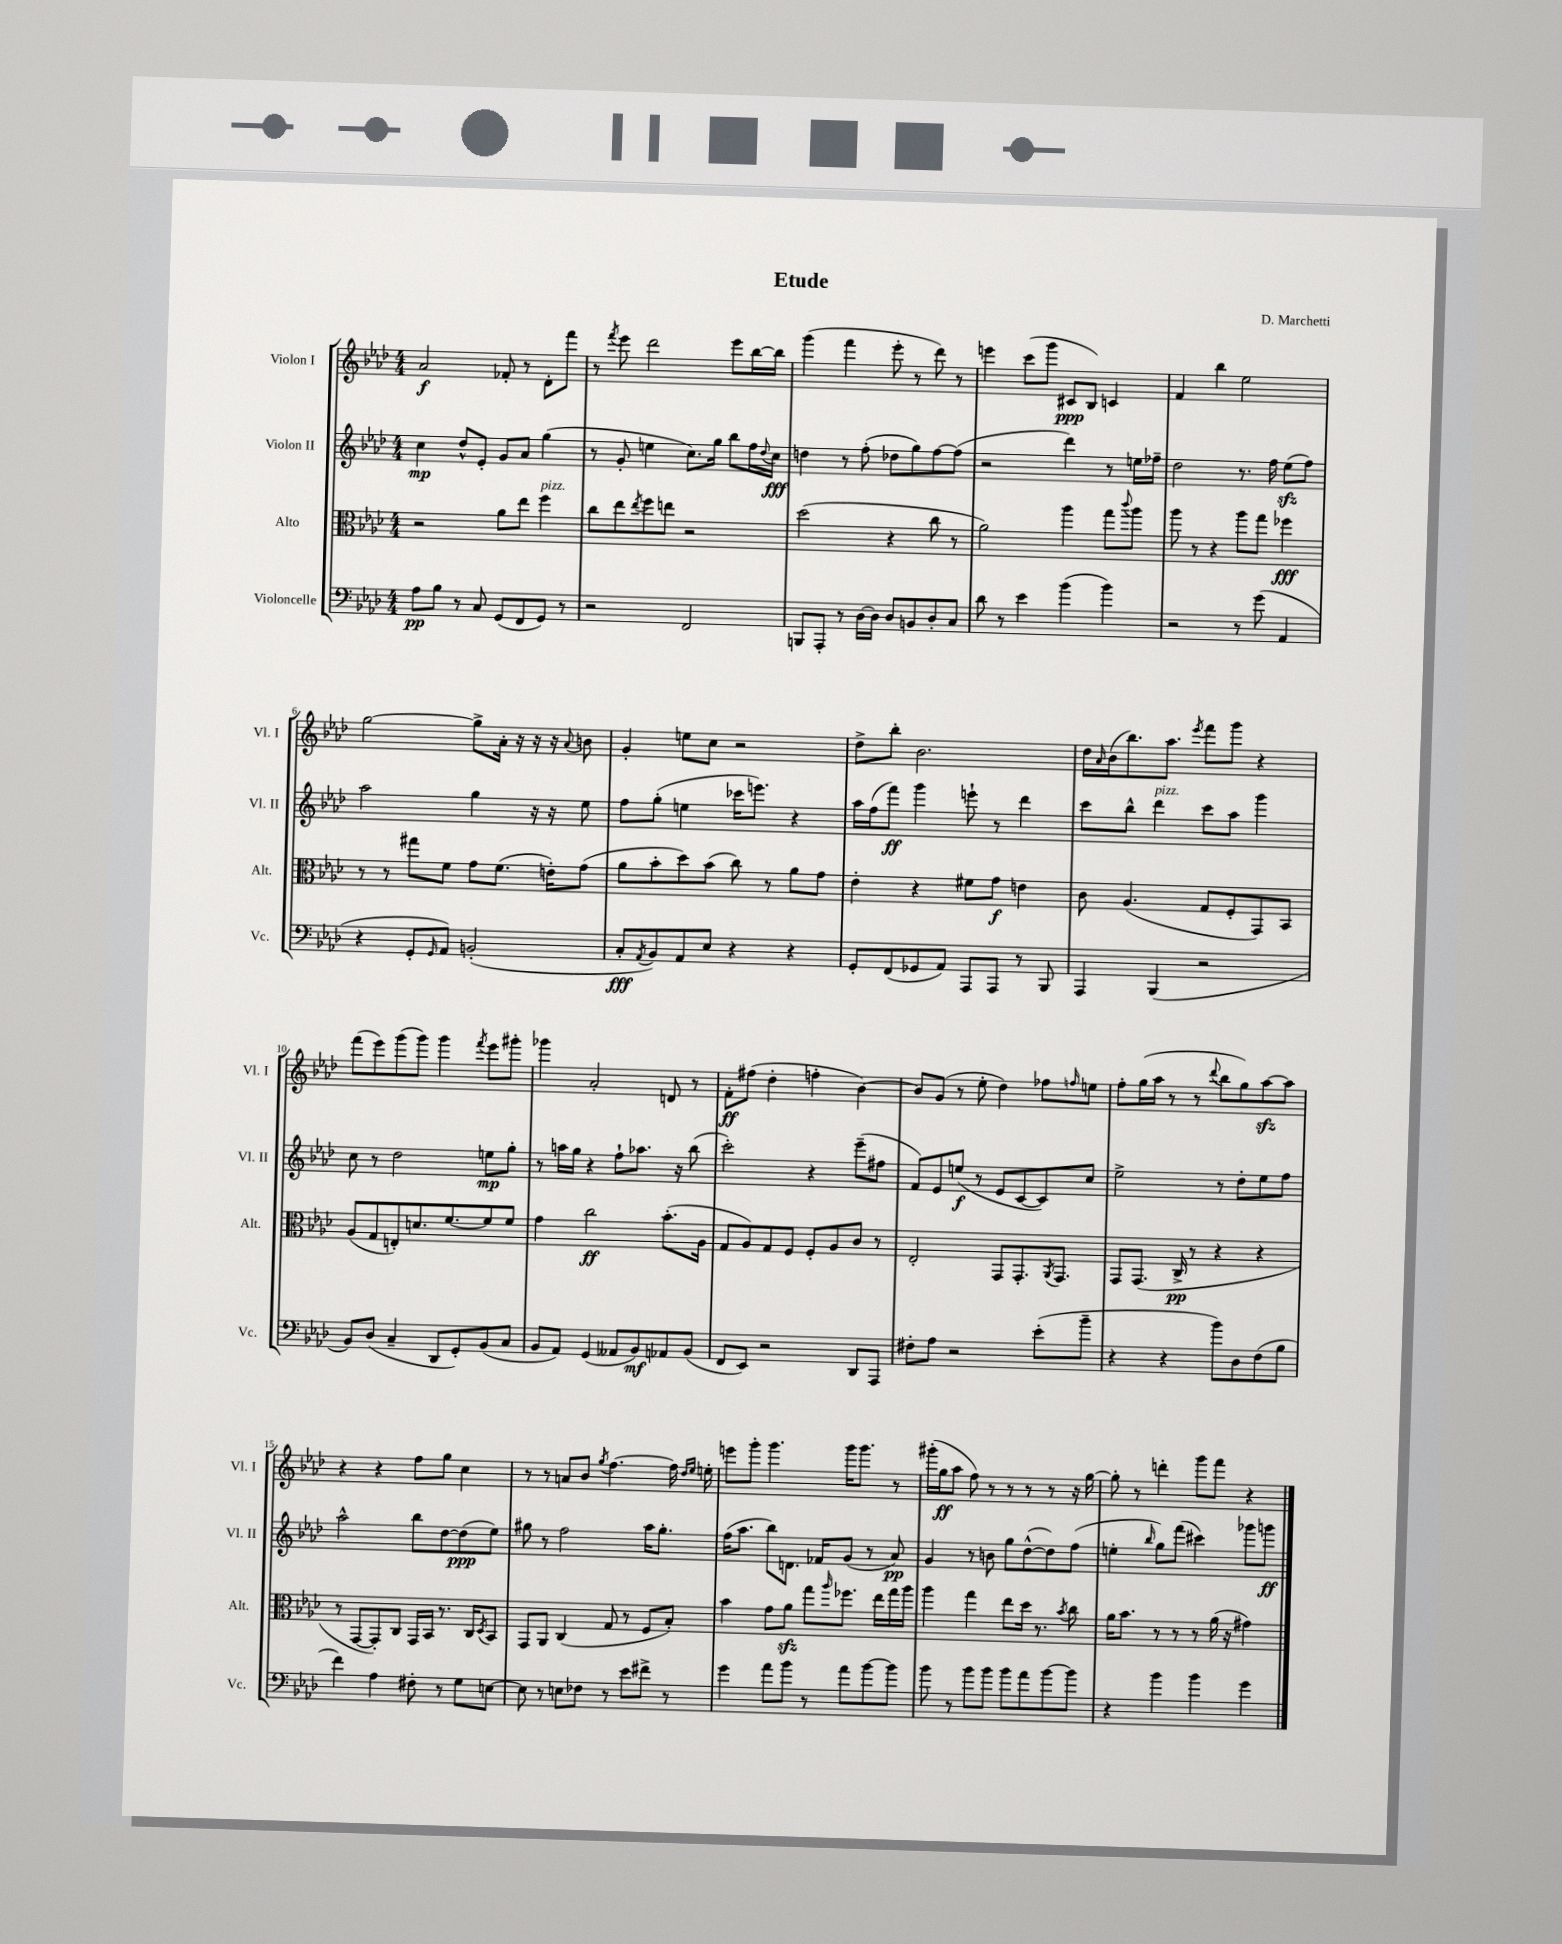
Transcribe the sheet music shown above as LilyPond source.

\header { title = "Etude" composer = "D. Marchetti" }
<<
\new StaffGroup <<
\new Staff = "s0" \with { instrumentName = "Violon I" shortInstrumentName = "Vl. I" } {
    \clef treble \key aes \major \numericTimeSignature \time 4/4
    aes'2\f fes'8-. r8 des'8-. f'''8 |
    r8 \acciaccatura { f'''8 } ees'''8 des'''2 ees'''8 bes''16~ bes''16 |
    g'''4( f'''4 ees'''8-. r8 des'''8) r8 |
    e'''4 c'''8( g'''8 cis'8\ppp bes8) c'4 |
    f'4 bes''4 ees''2 |
    g''2~ g''8-> aes'16-. r16 r16 r16 \appoggiatura { aes'8 } b'8 |
    g'4-. e''8 c''8 r2 |
    des''8-> bes''8-. bes'2. |
    des''16 \grace { aes'16 } bes'16( bes''8.) aes''8. \acciaccatura { ees'''8 } f'''8 g'''8 r4 |
    f'''8( ees'''8) g'''8( g'''8) g'''4 \acciaccatura { f'''8 } ees'''8 gis'''8-. |
    ges'''4 aes'2-. d'8 r8 |
    f'8-.\ff fis''8( des''4-. f''4-. bes'4~) |
    bes'8 g'8( r8 ees''8-. des''4) fes''8 \grace { f''16 } e''8 |
    f''8-. g''16( aes''16 r8 r8 \appoggiatura { des'''8 } bes''8 g''8) aes''8~\sfz aes''8 |
    r4 r4 f''8 g''8 c''4 |
    r8 r8 a'8 bes'8 \acciaccatura { g''8 } f''4.~ f''16 \grace { des''16 ees''16 } e''16-. |
    e'''8 g'''8-. g'''4. g'''16 g'''8. r8 |
    gis'''16-.( g''16\ff aes''8 f''8) r8 r8 r8 r8 r16 g''16~ |
    g''8-. r8 d'''4-. g'''8 f'''8 r4 \bar "|." |
}
\new Staff = "s1" \with { instrumentName = "Violon II" shortInstrumentName = "Vl. II" } {
    \clef treble \key aes \major \numericTimeSignature \time 4/4
    c''4\mp des''8-^ ees'8-. g'8 aes'8 g''4( |
    r8 g'8-. e''4 c''8.) g''16 bes''8 f''16 \appoggiatura { des''8 } c''16\fff |
    d''4 r8 f''8-.( des''8 g''8) f''8~ f''8( |
    r2 des'''4) r8 e''16 fes''16-- |
    des''2 r8. f''16 ees''8\sfz( f''8) |
    aes''2 g''4 r16 r16 ees''8 |
    f''8 g''8-.( e''4 ces'''16 e'''8.) r4 |
    aes''16 f''16( f'''8\ff) g'''4 e'''8-! r8 des'''4 |
    c'''8 bes''8-^ des'''4^\markup { \italic "pizz." } c'''8 aes''8 g'''4 |
    c''8 r8 des''2 e''8\mp g''8-. |
    r8 a''16 g''16 r4 f''8-! aes''8. r16 bes''8( |
    c'''2-.) r4 ees'''8--( fis''8 |
    f'8) ees'8 e''8\f( r8 ees'8 c'8~ c'8) c''8 |
    ees''2-> r8 des''8-. ees''8 f''8 |
    aes''2-^ bes''8 des''8~ des''8\ppp( ees''8) |
    gis''8 r8 f''2 aes''16 gis''8.-. |
    f''16( aes''8. bes''8) d'8. fes'16 g'8( r8 aes'8\pp) |
    g'4 r8 b'8 g''8 des''8~-^( des''8) f''8( |
    e''4-. \grace { bes''16 } g''8) f'''8( cis'''4) ges'''8 g'''8\ff \bar "|." |
}
\new Staff = "s2" \with { instrumentName = "Alto" shortInstrumentName = "Alt." } {
    \clef alto \key aes \major \numericTimeSignature \time 4/4
    r2 aes'8 ees''8 f''4^\markup { \italic "pizz." } |
    c''8 ees''8 \acciaccatura { ees''8 } f''8 e''8 r2 |
    des''2( r4 c''8 r8 |
    aes'2) aes''4 g''8 \appoggiatura { c'''8 } aes''8 |
    aes''8 r8 r4 aes''8 g''8 fes''4\fff |
    r8 r8 gis''8 f'8 g'8 f'8.( e'16-.) g'8( |
    aes'8 bes'8-. des''8) bes'8( c''8) r8 aes'8 g'8 |
    ees'4-. r4 fis'8 g'8\f e'4 |
    c'8 aes4.( g8 f8-. g,8) bes,8 |
    aes8( g8 e8-.) d'8. f'8.~ f'8 f'8 |
    g'4 c''2\ff bes'8.-.( aes16 |
    g8 aes8) g8 f8 f8-. aes8 c'8 r8 |
    ees2-. g,8 g,8.-. \acciaccatura { aes,8 } g,8. |
    g,8 g,8.( c16->\pp r8 r4 r4 |
    r8 g,8~ g,8-.) c8 g,16 bes,16 r8. c16 \acciaccatura { des8 } bes,8 |
    g,8 aes,8 c4( g8 r8 f8 bes8-.) |
    bes'4 g'8 aes'8\sfz g''8 \grace { aes''16 } fes''8. ees''16 g''16 aes''16 |
    aes''4 g''4 ees''8 des''16 r8. \acciaccatura { bes'8 } c''8 |
    aes'16 bes'8. r8 r8 r8 aes'16( r16 gis'4) \bar "|." |
}
\new Staff = "s3" \with { instrumentName = "Violoncelle" shortInstrumentName = "Vc." } {
    \clef bass \key aes \major \numericTimeSignature \time 4/4
    aes8\pp bes8 r8 c8 g,8( f,8 g,8) r8 |
    r2 f,2 |
    b,,8 aes,,8-. r8 des16~ des16 des8 b,8 des8-. c8 |
    des'8 r8 ees'4 bes'4( bes'4) |
    r2 r8 g'8( aes,4 |
    r4 g,8-. \grace { g,16 } aes,8) b,2-.( |
    c8-.\fff \acciaccatura { aes,8 } bes,8) aes,8 ees8 r4 r4 |
    g,8-. f,8( ges,8 aes,8) aes,,8 aes,,8 r8 bes,,8 |
    aes,,4 bes,,4( r2 |
    bes,8) des8( c4-- des,8 g,8-.) bes,8( c8 |
    bes,8 aes,8) g,4( aeses,8 bes,8\mf) aes,8 bes,8( |
    f,8 ees,8) r2 des,8 aes,,8 |
    fis8-. aes8 r2 ees'8-.( bes'8-- |
    r4 r4 bes'8) des8 f8( bes8 |
    f'4) aes4 fis8-. r8 g8 e8~ |
    e8 r8 e8 fes8 r8 ees'8 fis'8-> r8 |
    g'4 aes'8 bes'8 r8 aes'8 bes'8~ bes'8 |
    bes'8 r8 bes'8 bes'8 bes'8 aes'8 bes'8~ bes'8 |
    r4 bes'4 bes'4 g'4 \bar "|." |
}
>>
>>
